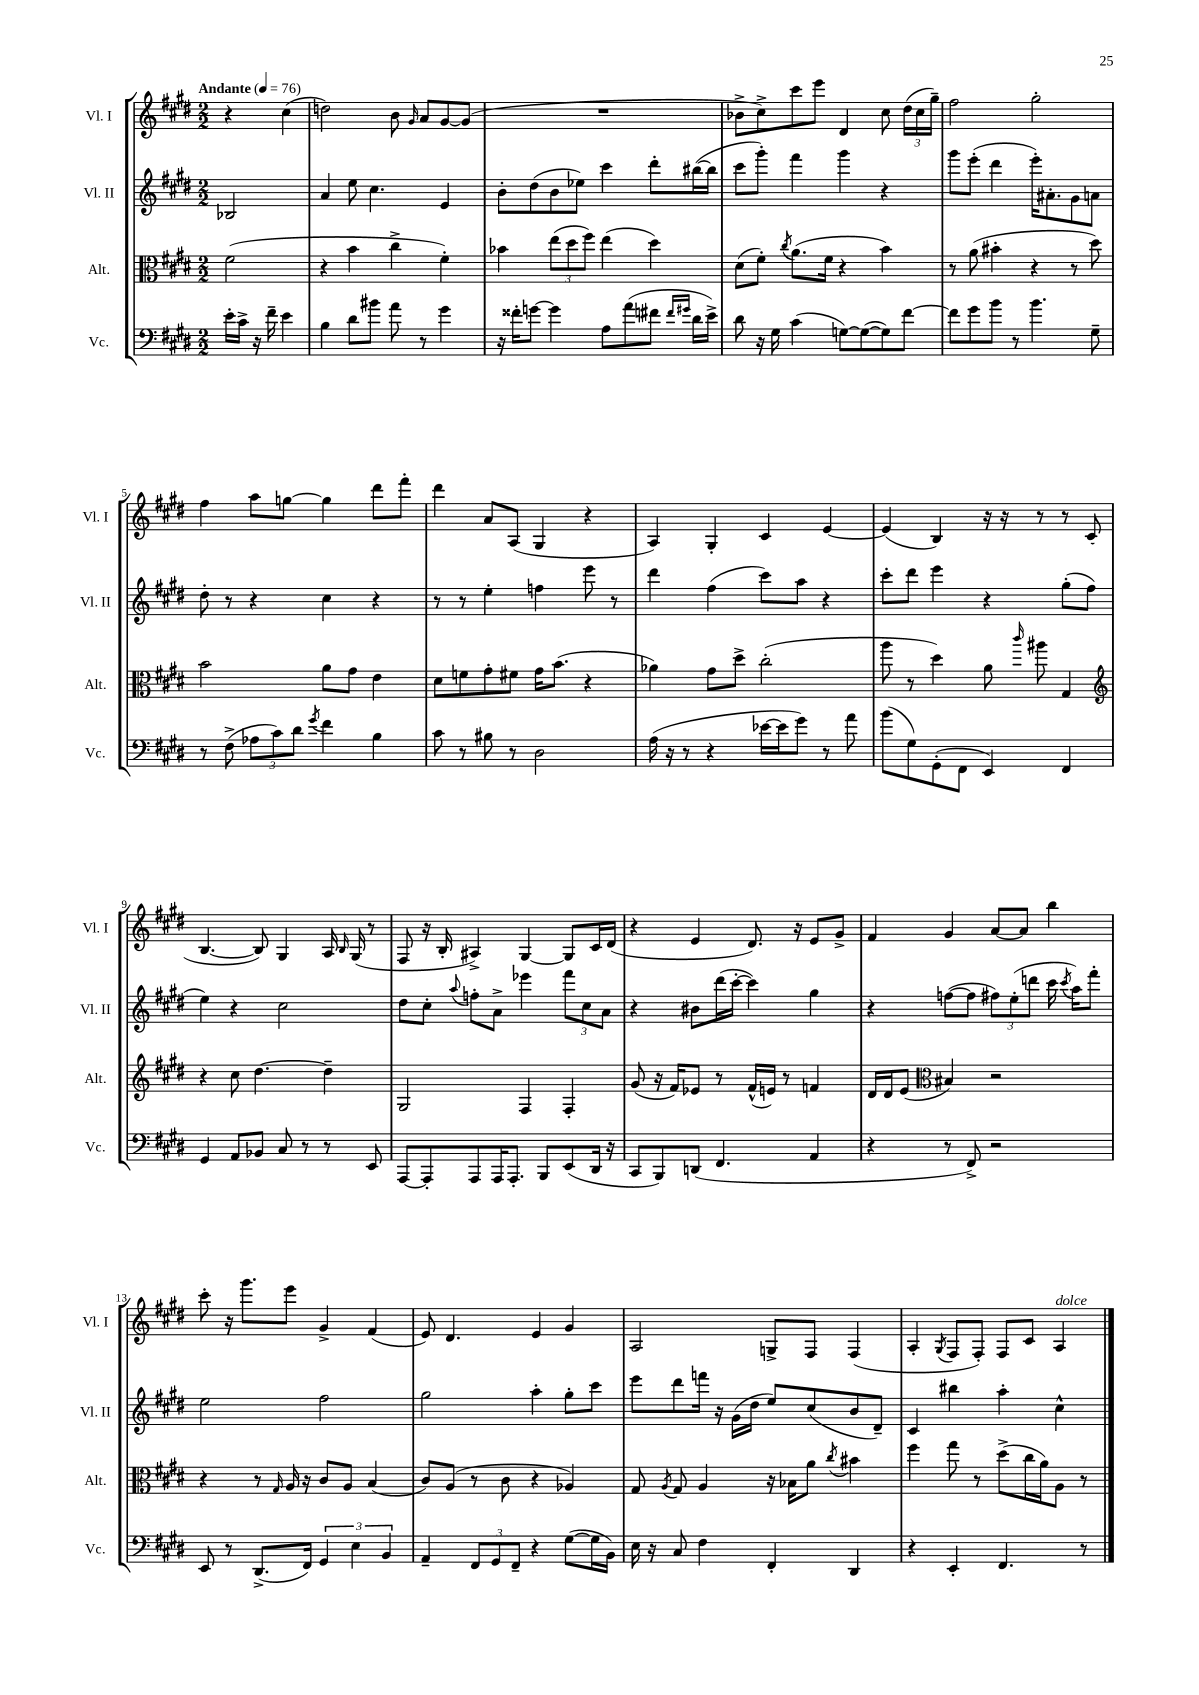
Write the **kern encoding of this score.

**kern	**kern	**kern	**kern
*staff4	*staff3	*staff2	*staff1
*clefF4	*clefC3	*clefG2	*clefG2
*k[f#c#g#d#]	*k[f#c#g#d#]	*k[f#c#g#d#]	*k[f#c#g#d#]
*M2/2	*M2/2	*M2/2	*M2/2
*MM76	*MM76	*MM76	*MM76
16e'	(2f#	2B-	4r
16c#^	.	.	.
16r	.	.	.
16f#~	.	.	.
4e	.	.	(4cc#
=	=	=	=
4B	4r	4a	2dd)
8d#	4b	8ee	.
8b#	.	4.cc#	.
8a	4cc#^	.	8b
.	.	.	16qqg#
8r	.	.	8a
4g#	4f#')	4e	[8g#
.	.	.	(8g#]
=	=	=	=
16r	4b-	8b'	1r
16f##'	.	.	.
[8g	.	(8dd#	.
4g]	(12ee	8b	.
.	12dd#	.	.
.	.	8ee-)	.
.	12ff#)	.	.
8A	(4ee	4ccc#	.
(8a	.	.	.
8f#	4dd#)	8ddd#'	.
16qqf#	.	.	.
16qqg#	.	.	.
16d#	.	([16bb#	.
16e^)	.	16bb#]	.
=	=	=	=
8d#	(8d#	8ccc#	8b-^
16r	8f#')	8ggg#')	8cc#^)
16G#	.	.	.
.	8qcc#	.	.
(4c#	(8.a	4fff#	8ccc#
.	.	.	8eee
.	16f#	.	.
[8G)	4r	4ggg#	4d#
(8G_	.	.	.
8G])	4b)	4r	8cc#
[8f#	.	.	(24dd#
.	.	.	24cc#
.	.	.	24gg#~)
=	=	=	=
8f#]	8r	8ggg#	2ff#
8g#	(8a	(8eee'	.
8b	4b#'	4ddd#	.
8r	.	.	.
4.b	4r	16eee')	2gg#'
.	.	8.a#'	.
.	8r	8g#	.
8G#~	8dd#)	8a	.
=	=	=	=
8r	2b	8dd#'	4ff#
(8F#^	.	8r	.
12A-	.	4r	8aa
12c#)	.	.	.
.	.	.	[8gg
12d#	.	.	.
8qg#	.	.	.
4f#	8a	4cc#	4gg]
.	8g#	.	.
4B	4e	4r	8ddd#
.	.	.	8fff#'
=	=	=	=
8c#	8d#	8r	4ddd#
8r	8f	8r	.
8B#	8g#'	4ee'	8a
8r	8f#	.	(8A
2D#	16g#	4ff	4G#
.	(8.b	.	.
.	4r	8eee	4r
.	.	8r	.
=	=	=	=
(16A	4a-)	4ddd#	4A)
16r	.	.	.
8r	.	.	.
4r	8g#	(4ff#	4G#'
.	8dd#^	.	.
[16e-	(2cc#'	8ccc#)	4c#
16e-]	.	.	.
8g#)	.	8aa	.
8r	.	4r	[4e
8a	.	.	.
=	=	=	=
(8b	8aa	8ccc#'	(4e]
8G#)	8r	8ddd#	.
(8GG#'	4dd#)	4eee	4B)
8FF#	.	.	.
4EE)	8a	4r	16r
.	.	.	16r
.	16qqccc#	.	.
.	8aa#	.	8r
4FF#	4G#	(8gg#'	8r
.	.	8ff#	(8c#
=	=	=	=
*	*clefG2	*	*
4GG#	4r	4ee)	[4.B
8AA	8cc#	4r	.
8BB-	[4.dd#	.	8B])
8C#	.	2cc#	4G#
8r	.	.	.
8r	4dd#~]	.	16A
.	.	.	16qqB
.	.	.	(16G#
8EE	.	.	8r
=	=	=	=
[8AAA	2G#	8dd#	8F#
8AAA']	.	8cc#'	16r
.	.	.	16B'
.	.	8qqaa	.
8AAA	.	8ff'	4A#^)
16AAA	.	8a^	.
8.AAA'	.	.	.
.	4F#	4eee-	[4G#
8BBB	.	.	.
(8EE	4F#'	12fff#	8G#]
.	.	12cc#	.
16DD#	.	.	16c#
.	.	12a	.
16r	.	.	(16d#
=	=	=	=
8CC#	(8g#	4r	4r
8BBB)	16r	.	.
.	16f#)	.	.
(8DD	8e-	8b#	4e
4.FF#	8r	(16ddd#	.
.	.	[16ccc#'	.
.	(16f#^^	4ccc#])	8.d#)
.	16e)	.	.
.	8r	.	.
.	.	.	16r
4AA	4f	4gg#	8e
.	.	.	8g#^
=	=	=	=
4r	16d#	4r	4f#
.	16d#	.	.
.	(8e	.	.
*	*clefC3	*	*
8r	4B#)	([8ff	4g#
8FF#^)	.	8ff]	.
2r	2r	12ff#)	[8a
.	.	(12ee'	.
.	.	.	8a]
.	.	12ddd	.
.	.	16ccc#	4bb
.	.	8qccc#	.
.	.	16aa)	.
.	.	8fff#'	.
=	=	=	=
8EE	4r	2ee	8ccc#'
8r	.	.	16r
.	.	.	8.ggg#
(8.DD#^	8r	.	.
.	16qqG#	.	.
.	16A	.	8eee
16FF#)	16r	.	.
6GG#	8c#	2ff#	4g#^
.	8A	.	.
6E	.	.	.
.	(4B	.	(4f#
6BB	.	.	.
=	=	=	=
4AA~	8c#)	2gg#	8e)
.	(8A	.	4.d#
12FF#	8r	.	.
12GG#	.	.	.
.	8c#	.	.
12FF#~	.	.	.
4r	4r	4aa'	4e
([8G#	4A-)	8gg#'	4g#
16G#]	.	8ccc#	.
16BB)	.	.	.
=	=	=	=
16E	8G#	8eee	2A
16r	.	.	.
.	8qA	.	.
8C#	8G#	8ddd#	.
4F#	4A	16fff	.
.	.	16r	.
.	.	(16g#	.
.	.	16dd#	.
4FF#'	16r	8ee)	8G^
.	16B-	.	.
.	8a	(8cc#	8F#
.	8qcc#	.	.
4DD#	4b#	8b	(4F#
.	.	8d#~)	.
=	=	=	=
4r	4ff#	4c#	4A'
.	.	.	8qG#
4EE'	8gg#	4bb#	8F#
.	8r	.	8F#')
4.FF#	(8dd#^	4aa'	8F#
.	16cc#	.	8c#
.	16a)	.	.
.	8A	4cc#^^	4A
8r	8r	.	.
==	==	==	==
*-	*-	*-	*-
